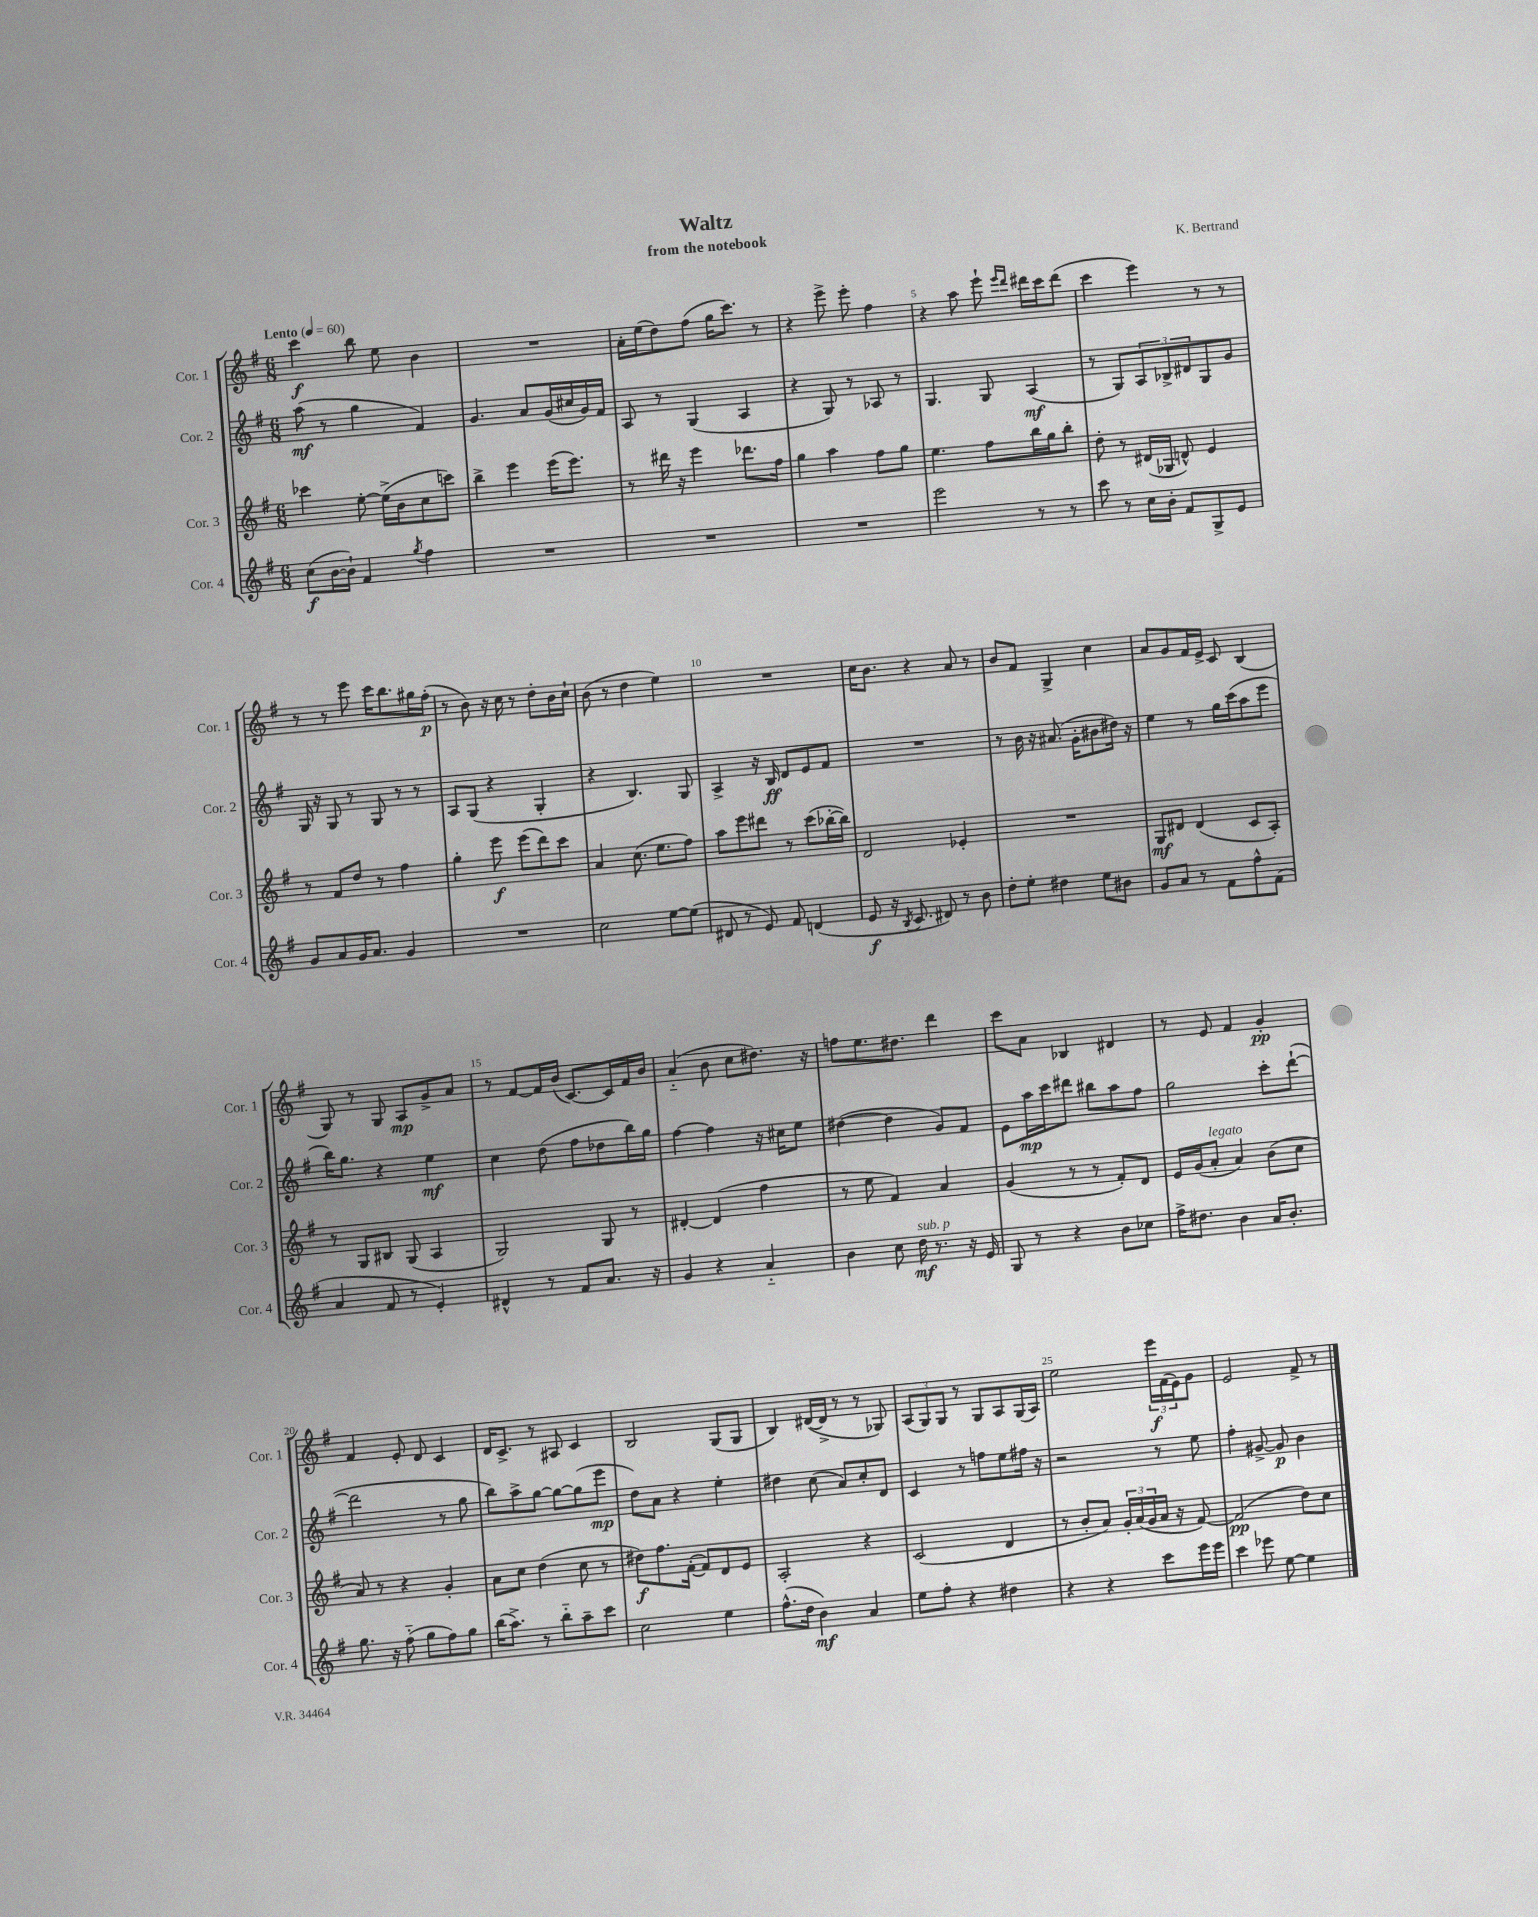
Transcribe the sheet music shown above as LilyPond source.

\header { title = "Waltz" composer = "K. Bertrand" subtitle = "from the notebook" }
<<
\new StaffGroup <<
\new Staff = "s0" \with { instrumentName = "Cor. 1" shortInstrumentName = "Cor. 1" } {
    \clef treble \key g \major \numericTimeSignature \time 6/8 \tempo "Lento" 4 = 60
    c'''4\f b''8 e''8 b'4 |
    R2. |
    a'16-. e''16( d''8) fis''8( g''16 c'''8.) r8 |
    r4 e'''8-> e'''8-. fis''4 |
    r4 a''8 e'''8-! \grace { e'''16 d'''16 } dis'''16 c'''16 dis'''8( |
    c'''4 e'''4) r8 r8 |
    r8 r8 e'''8 c'''16 b''8. gis''16 fis''16-.\p( |
    r8 b'8) r16 c''16 r8 d''8-. b'16 c''16-! |
    b'8( r8 d''4 e''4) |
    R2. |
    c''16 b'8. r4 a'8 r8 |
    b'8 fis'8 g4-> c''4 |
    a'8 g'8 fis'16 e'16-> c'8 b4( |
    g8) r8 g8 a8\mp g'8-> a'8 |
    r8 fis'8~ fis'16 b'16( c'8.~) c'16 fis'16 b'16 |
    a'4-_( b'8 c''8 dis''8.) r16 |
    f''8 e''8. dis''8. d'''4 |
    c'''8 a'8 bes4 dis'4 |
    r8 e'8 fis'4 g'4-.\pp |
    fis'4 e'8-. d'8 c'4 |
    d'16 c'8.-> r8 ais8 c'4 |
    b2 g8( g8 |
    b4) dis'16~( dis'16-> r8 r8 ges8) |
    \tuplet 3/2 { a8( g8) g8 } r8 g8 a8 g16( a16) |
    e''2 \tuplet 3/2 { e'''16\f fis'16( e'16) } g'8 |
    e'2 fis'8-> r8 \bar "|." |
}
\new Staff = "s1" \with { instrumentName = "Cor. 2" shortInstrumentName = "Cor. 2" } {
    \clef treble \key g \major \numericTimeSignature \time 6/8
    a''8\mf( r8 g''4 fis'4) |
    g'4. a'8 g'16( cis''16 g'16) fis'16 |
    a8 r8 g4( a4 |
    r4 g8) r8 aes8 r8 |
    g4. g8 a4\mf( |
    r8 g8) \tuplet 3/2 { a8 bes8-> dis'8 } g8 g'8 |
    g16 r16 g8 r8 g8 r8 r8 |
    a8 g8( r4 g4-. |
    r4 b4.) g8 |
    a4-> r16 b16\ff d'8 e'8 fis'8 |
    R2. |
    r8 b'16 r16 ais'8.( g'16-. bis'8 dis''16) r16 |
    e''4 r8 g''16 c'''16( a''8 e'''8 |
    b''16) g''8. r4 e''4\mf |
    c''4 d''8( fis''8 des''8 b''16) g''16 |
    fis''4~ fis''4 r16 cis''16 e''8 |
    dis''4~( dis''4 g'8) fis'8 |
    e'8 a''16\mp c'''16 dis'''8 bis''8 a''8 fis''8 |
    g''2 c'''8-. d'''8~-!( |
    d'''2 r8 g''8 |
    b''8) a''8-> g''8~ g''8~ g''8( e'''8\mp |
    d''8) a'8 r4 e''4-. |
    dis''4 c''8( a'8) c''8-. d'8 |
    c'4 r8 f''8 e''8 fis''16 r16 |
    r2 r8 e''8 |
    fis''4-. gis'8~-> gis'8\p b'4 \bar "|." |
}
\new Staff = "s2" \with { instrumentName = "Cor. 3" shortInstrumentName = "Cor. 3" } {
    \clef treble \key g \major \numericTimeSignature \time 6/8
    ces'''4 e''8~-. e''16->( b'16 c''8 c'''8) |
    b''4-> e'''4 e'''16( e'''8.) |
    r8 dis'''16 r16 e'''4 des'''8. fis''16 |
    g''4 a''4 fis''8 g''8 |
    e''4. fis''8 b''16 g''16 b''8-. |
    d''8-. r8 dis'16( ges16 d'8-^) e'4 |
    r8 fis'8 d''8 r8 fis''4 |
    g''4-. e'''8\f e'''8( d'''8) c'''8 |
    a'4 c''8.( e''8. fis''8) |
    a''8 e'''8 dis'''8 r8 c'''8( bes''16~-. bes''16) |
    d'2 ees'4-. |
    R2. |
    g8\mf dis'8 dis'4( c'8 a8-.) |
    r8 g8 bis8 g8( a4 |
    g2) g8 r8 |
    dis'4~-. dis'4( fis''4 |
    r8 e''8 fis'4) a'4 |
    g'4( r8 r8 fis'8-.) d'8 |
    e'16 g'16( a'8-.^\markup { \italic "legato" } a'4) b'8( c''8 |
    a'8) r8 r4 g'4-. |
    a'8 c''8 d''4( c''8 r8 |
    dis''8\f) fis''8. fis'16~-.( fis'8) d'8 e'8 |
    a2-. r4 |
    c'2( d'4 |
    r8 b'8-. a'8) \tuplet 3/2 { g'16-. a'16( g'16 } a'16 r16 fis'8~) |
    fis'2\pp( d''8) c''8 \bar "|." |
}
\new Staff = "s3" \with { instrumentName = "Cor. 4" shortInstrumentName = "Cor. 4" } {
    \clef treble \key g \major \numericTimeSignature \time 6/8
    c''8\f( b'16~ b'16-!) fis'4 \acciaccatura { g''8 } fis''4 |
    R2. |
    R2. |
    R2. |
    e'''2 r8 r8 |
    c'''8 r8 c''16 b'16-. fis'8 g8-> e'8 |
    g'8 a'8 g'16 a'8. g'4 |
    R2. |
    c''2 e''8~ e''8( |
    dis'8 r8 e'8) fis'8 d'4( |
    e'8\f r16 \acciaccatura { b8 } c'8. dis'8) r8 b'8 |
    d''8-. e''8-. dis''4 e''8 bis'8 |
    g'8 a'8 r8 fis'8 fis''8-^ fis'8( |
    a'4 fis'8 r8 e'4-.) |
    dis'4-^ r8 fis'8 a'8. r16 |
    g'4 r4 a'4-_ |
    b'4 c''8 d''16\mf^\markup { \italic "sub. p" } r8. r16 e'16 |
    g8 r8 r4 b'8 ces''8 |
    fis''16-> dis''8. b'4 a'16 b'8.-. |
    g''8. r16 fis''8-_( g''8 fis''8) g''8 |
    b''16( a''8.->) r8 b''8-_ a''8-- c'''8 |
    c''2 e''4 |
    fis''8.-^( d''16 b'4\mf) a'4 |
    e''8 fis''8-. r4 dis''4 |
    r4 r4 c'''8 e'''16 e'''16 |
    c'''4 ees'''8 e''8~ e''4 \bar "|." |
}
>>
>>
\layout { \context { \Score \override BarNumber.break-visibility = ##(#f #t #t) barNumberVisibility = #(every-nth-bar-number-visible 5) } }
